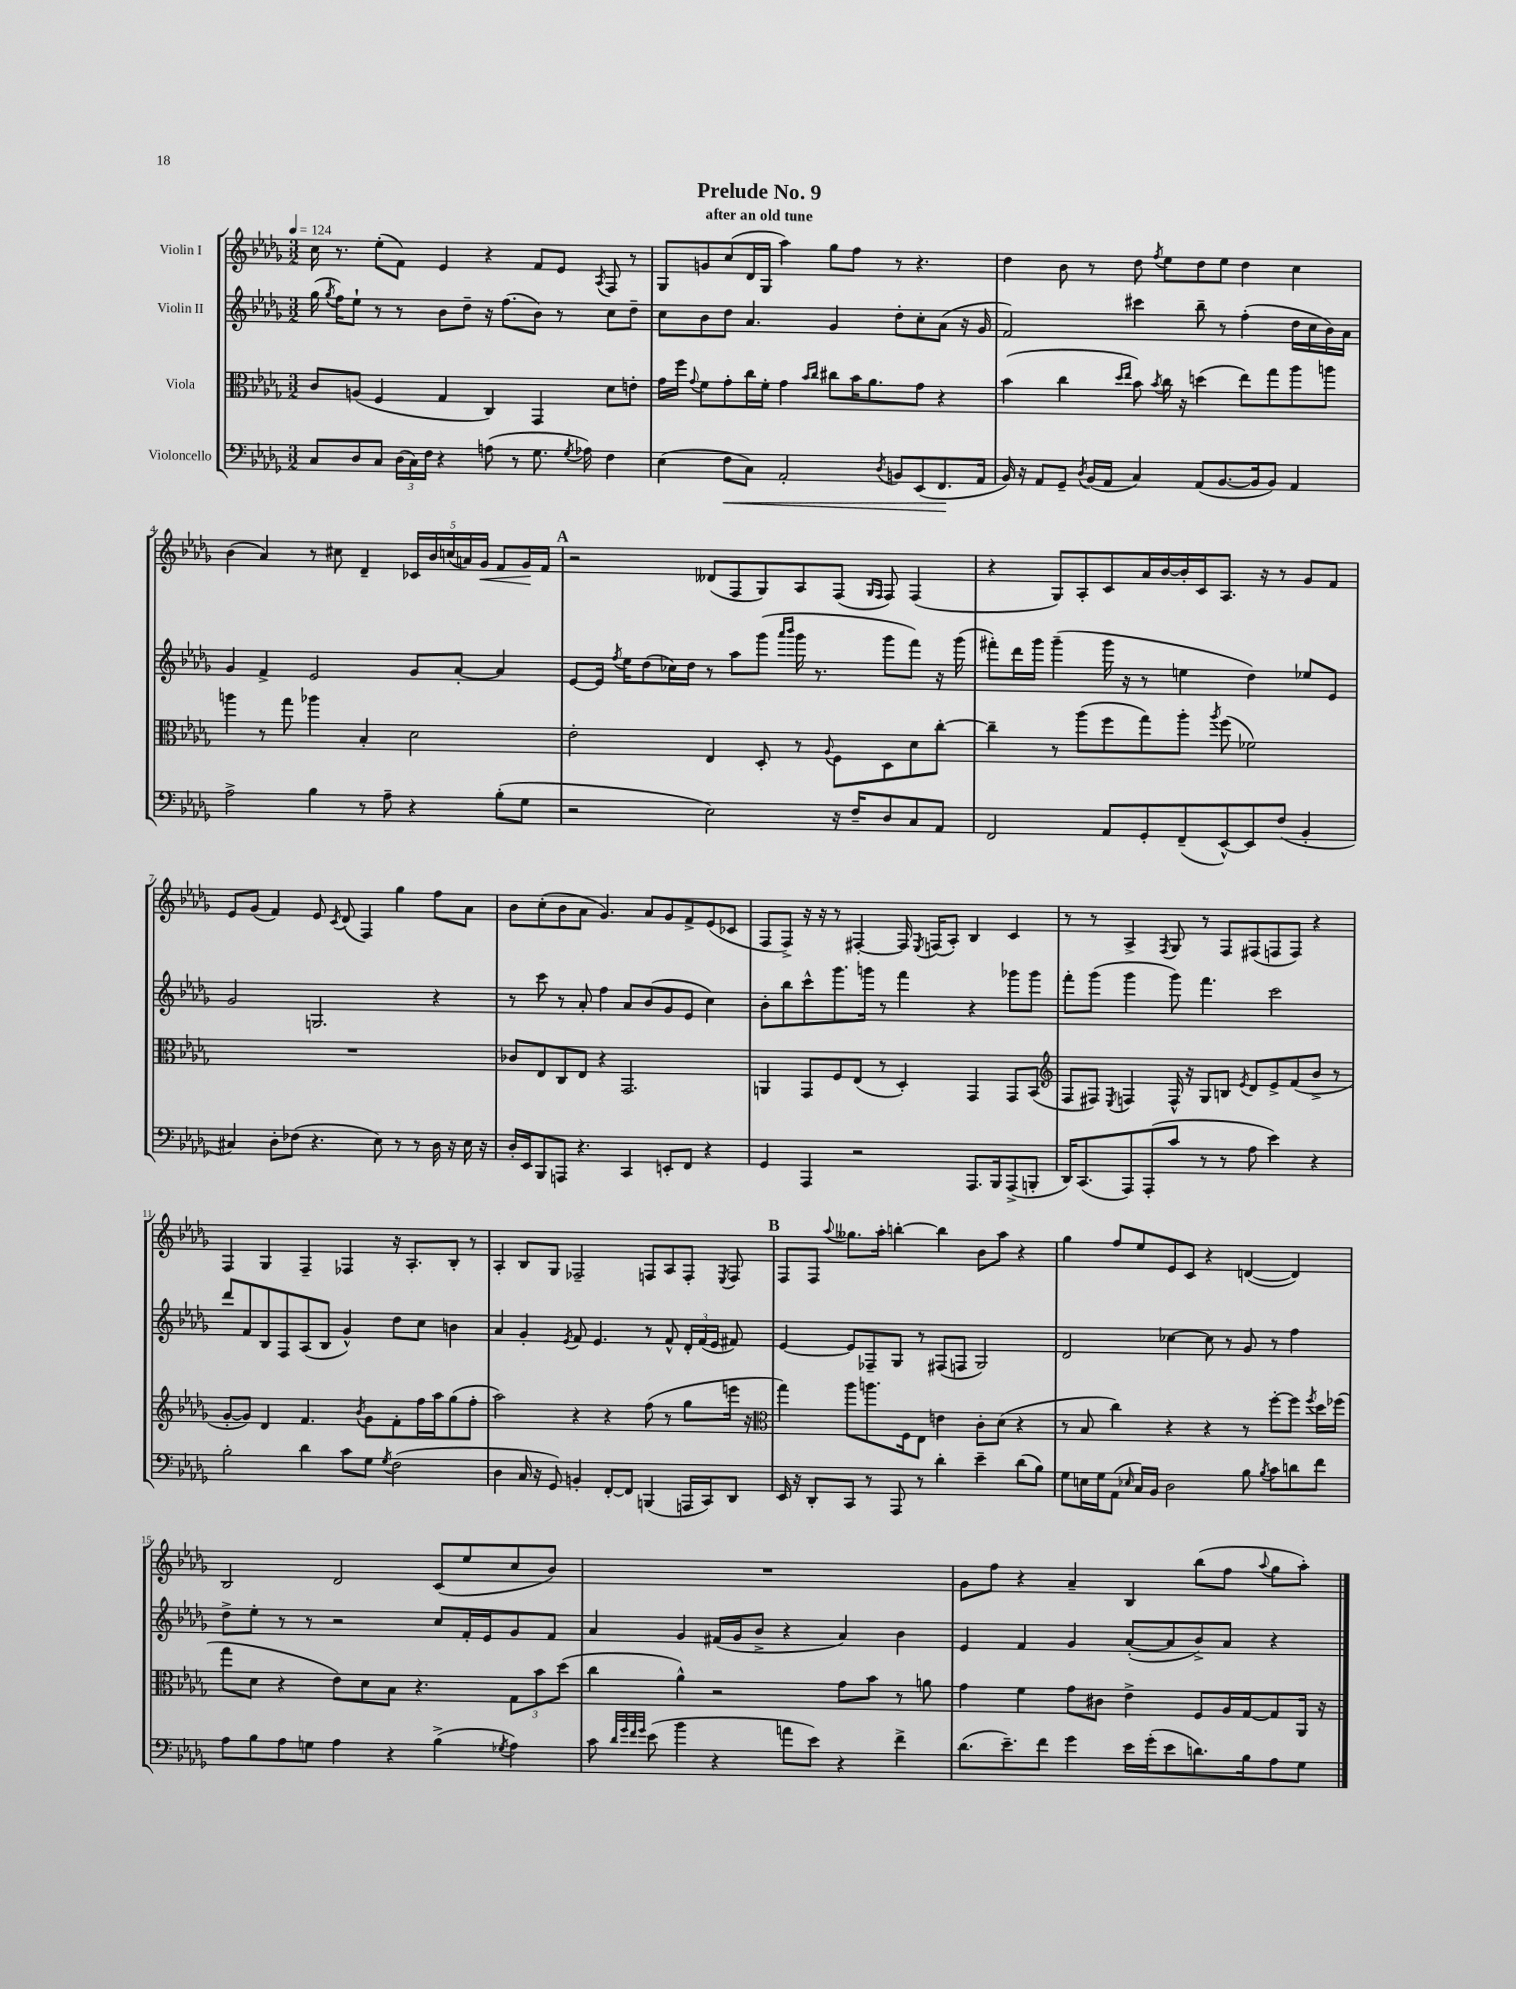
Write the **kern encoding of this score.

**kern	**kern	**kern	**kern
*staff4	*staff3	*staff2	*staff1
*clefF4	*clefC3	*clefG2	*clefG2
*k[b-e-a-d-g-]	*k[b-e-a-d-g-]	*k[b-e-a-d-g-]	*k[b-e-a-d-g-]
*M3/2	*M3/2	*M3/2	*M3/2
*MM124	*MM124	*MM124	*MM124
8C	8c	(16gg-	16cc
.	.	8qgg-	.
.	.	16ff)	8.r
8D-	(8A	8ee-`	.
8C	4F	8r	(8ee-'
(24D-	.	8r	8f)
24C)	.	.	.
24F	.	.	.
4r	4G-	8b-	4e-
.	.	8dd-~	.
(8A	4C)	16r	4r
.	.	(8.ff	.
8r	.	.	.
8.G-	4GG-	8b-)	8f
.	.	8r	8e-
8qG-	.	.	.
16A-)	.	.	.
.	.	.	8qA-
4F	8d-	8cc	8F
.	8e'	8dd-~	8r
=	=	=	=
(4E-	16g-	8cc	8G-
.	16ff	.	.
.	8qqg-	.	.
.	8f	8b-	8g
8F	8g-'	8dd-	(8cc
8C)	16cc	4.a-	16d-
.	16f'	.	16G-
2AA-'	4g-	.	4aa-)
.	16qqb-	.	.
.	16qqcc	.	.
.	8cc#	4g-	8gg-
.	16b-	.	8ff
.	8.a-	.	.
8qD-	.	.	.
8BB	.	8dd-'	8r
(8EE-	8g-	8cc'	4.r
8.FF	4r	(8a-	.
.	.	16r	.
16AA-	.	16g-	.
=	=	=	=
16BB-)	(4b-	2f)	4dd-
16r	.	.	.
8AA-	.	.	.
8GG-~	4cc	.	8b-
8qD-	.	.	.
(16BB-	.	.	8r
16AA-	.	.	.
.	16qqdd-	.	.
.	16qqee-	.	.
4C)	8b-)	4ccc#	8dd-
.	8qb-	.	8qff
.	16cc	.	8ee-
.	16r	.	.
(8AA-	(4dd	8bb-~	8dd-
[8.BB-	.	8r	8ee-
.	8ee-)	(4ff'	4dd-
16BB-]	.	.	.
8BB-)	8gg-	.	.
4AA-	8aa-	16dd-	4cc
.	.	16cc	.
.	8aa	16b-)	.
.	.	16a-	.
=	=	=	=
2A-^	4aa	4g-	(4b-
.	8r	4f^	4a-)
.	8gg-	.	.
4B-	4aa-	2e-	8r
.	.	.	8cc#
8r	4B-'	.	4d-~
8A-~	.	.	.
4r	2d-	8g-	20c-
.	.	.	20b-
.	.	.	(20cc
.	.	[8a-'	.
.	.	.	20a)
.	.	.	20g-
(8B-'	.	4a-]	8f
8G-	.	.	16g-
.	.	.	16f
=	=	=	=
2r	2e-'	[8e-	2r
.	.	16e-]	.
.	.	8qff	.
.	.	16ee-	.
.	.	(8dd-	.
.	.	16cc-)	.
.	.	16dd-	.
2E-)	4E-	8r	(8d--
.	.	8aa-	8F
.	8D-'	(8ggg-	8G-)
.	.	16qqaaa-	.
.	.	16qqbbb-	.
.	8r	16ggg-	8A-
.	.	8.r	.
.	8qqA-	.	.
16r	8F	.	(8F
16F~	.	.	.
.	.	.	16qqG-
.	.	.	16qqF
8D-	8D-	8ggg-	8F)
8C	8d-	8fff)	(4F
8AA-	[8cc'	16r	.
.	.	(16ggg-	.
=	=	=	=
2FF	4cc~]	8fff#')	4r
.	.	16ddd-	.
.	.	16ggg-	.
.	8r	(4ggg-~	8G-)
.	(8aa-	.	8A-'
8AA-	8ff	16ggg-	8c
.	.	16r	.
8GG-'	8gg-)	8r	16a-
.	.	.	[16b-
(8FF~	8aa-'	4ee	16b-']
.	.	.	16c
.	8qaa-	.	.
[8EE-^^)	(8ff	.	8.A-
8EE-]	2f-)	4dd-)	.
.	.	.	16r
(8F	.	.	8r
4BB-'	.	8ee-	8g-
.	.	8e-	8f
=	=	=	=
4C#)	1.r	2g-	8e-
.	.	.	(8g-
8D-'	.	.	4f)
(8F-	.	.	.
4.r	.	2.G	8e-
.	.	.	8qc
.	.	.	(8d-
.	.	.	4F)
8E-)	.	.	.
8r	.	.	4gg-
8r	.	.	.
16D-	.	4r	8ff
16r	.	.	.
16E-	.	.	8a-
16r	.	.	.
=	=	=	=
16D-'	8c-	8r	8b-
16EE-	.	.	.
8BBB-	8E-	8ccc	(8cc'
8AAA	8C	8r	8b-
4.r	8E-	8a-'	8a-
.	4r	4ff	4.g-)
4CC	2.GG-	8a-	.
.	.	(8b-	8a-
8EE'	.	8g-	8g-
8FF	.	8e-	8f^
4r	.	4cc)	(8e-
.	.	.	8c-
=	=	=	=
4GG-	4AA	8b-'	8F
.	.	8bb-	8F^)
4AAA-	8GG-	8ccc^^	16r
.	.	.	16r
.	8F	8.ggg-	8r
2r	(8E-	.	[4F#'
.	.	16ggg	.
.	8r	8r	.
.	4D-')	4fff	16F#]
.	.	.	8qE-
.	.	.	(16F
.	.	.	8A-')
8.AAA-	4GG-	4r	4B-
16BBB-	.	.	.
(8AAA-^	8GG-	8ggg-	4c
8BBB'	(8BB-	8ggg-	.
=	=	=	=
*	*clefG2	*	*
16DD-)	8F	8fff'	8r
(8.CC	.	.	.
.	8F#)	(8ggg-	8r
.	8qE-	.	.
8AAA-)	4F	4ggg-	4A-^
(8AAA-'	.	.	.
.	.	.	8qF
8c	16F^^	8ggg-)	8G-
.	16r	.	.
8r	8G-	4.fff	8r
8r	8B	.	8F
.	8qe-	.	.
8A-	8d-	.	(8F#
4e-)	8e-^	2ccc	8F
.	(8f	.	8F)
4r	8b-^	.	4r
.	8r	.	.
=	=	=	=
2B-'	[8g-'	8ddd-	4F
.	8g-])	8f	.
.	4d-	8B-	4G-
.	.	8F	.
4d-	4.f	(8A-	4F~
.	.	8B-	.
8c	.	4g-^^)	4F-
.	8qb-	.	.
8G-	8g-	.	.
8qG-	.	.	.
(2F	8f'	8dd-	16r
.	.	.	8.A-'
.	16ff	8cc	.
.	16aa-	.	.
.	(8gg-	4b	8B-'
.	8ff'	.	8r
=	=	=	=
4D-	2aa-)	4a-	4A-'
16C	.	4g-'	8B-
16r	.	.	.
8GG-)	.	.	8G-
.	.	8qe-	.
4BB'	4r	8f	2F-~
.	.	4.e-	.
[8FF'	4r	.	.
8FF]	.	.	.
(4BBB	(8ff	8r	8F
.	8r	8f^^	8A-
16AAA	8gg-	24d-'	8F'
.	.	(24f	.
16CC)	.	.	.
.	.	24e-	.
.	.	.	8qE-
8DD-	16eee	8f#)	8F
.	16r	.	.
=	=	=	=
*	*clefC3	*	*
16EE-	4gg-)	[4e-	8F
16r	.	.	.
8DD-'	.	.	8F
.	.	.	8qqaa-
8CC	8aa-	8e-]	8.gg--
8r	8.aa	8F-~	.
.	.	.	16aa-'
8AAA-	.	8G-	[4bb'
.	16F	.	.
8r	8E-	8r	.
4d-'	4e	(8F#	4bb]
.	.	8F	.
4e-~	8c'	2G-)	8b-
.	(8d-	.	8aa-
(8d-	4r	.	4r
8B-)	.	.	.
=	=	=	=
8G-	8r	2d-	4gg-
16E	8B-	.	.
16G-	.	.	.
(8AA-	4cc)	.	8ff
16qqE-	.	.	.
16C)	.	.	8ee-
16BB-	.	.	.
2D-	4r	[4cc-	8e-
.	.	.	8c
.	4r	8cc-]	4r
.	.	8r	.
8B-	8r	8g-	([4d
8qB-	.	.	.
8c	[8ff'	8r	.
8d	8ff]	4ff	4d])
.	8qff	.	.
8f	16dd-	.	.
.	(16ff-	.	.
=	=	=	=
8A-	8gg-	8dd-^	2B-
8B-	8d-	8ee-'	.
8A-	4r	8r	.
8G	.	8r	.
4A-	8e-)	2r	2d-
.	8d-	.	.
4r	8B-	.	.
.	4.r	.	.
(4B-^	.	8cc	(8c
.	.	16f'	8ee-
.	.	16e-	.
8qG-	.	.	.
4A-)	12G-	8g-	8cc
.	12b-	.	.
.	.	8f	8b-)
.	(12dd-	.	.
=	=	=	=
8c	4cc	4a-	1.r
32qqd-	.	.	.
32qqg-	.	.	.
32qqf	.	.	.
32qqg-	.	.	.
(8e-	.	.	.
4b-	4a-^^)	4g-	.
4r	2r	(16f#	.
.	.	16g-	.
.	.	8b-^	.
8a	.	4r	.
8e-)	.	.	.
4r	8g-	4a-)	.
.	8b-	.	.
4f^	8r	4b-	.
.	8a	.	.
=	=	=	=
(8.d-	4g-	4e-	8g-
.	.	.	8ff
8.e-~)	.	.	.
.	4f	4f	4r
8f	.	.	.
4g-	8g-	4g-	4a-~
.	8c#	.	.
16e-	4e-^	([8a-'	4B-
(16g-'	.	.	.
8e-	.	8a-]	.
8.d)	8F	8b-^)	(8bb-
.	16A-	8a-	8ff
16B-	[16G-	.	.
.	.	.	8qqaa-
8A-	8G-]	4r	8gg-
8G-	16AA-	.	8aa-')
.	16r	.	.
==	==	==	==
*-	*-	*-	*-
